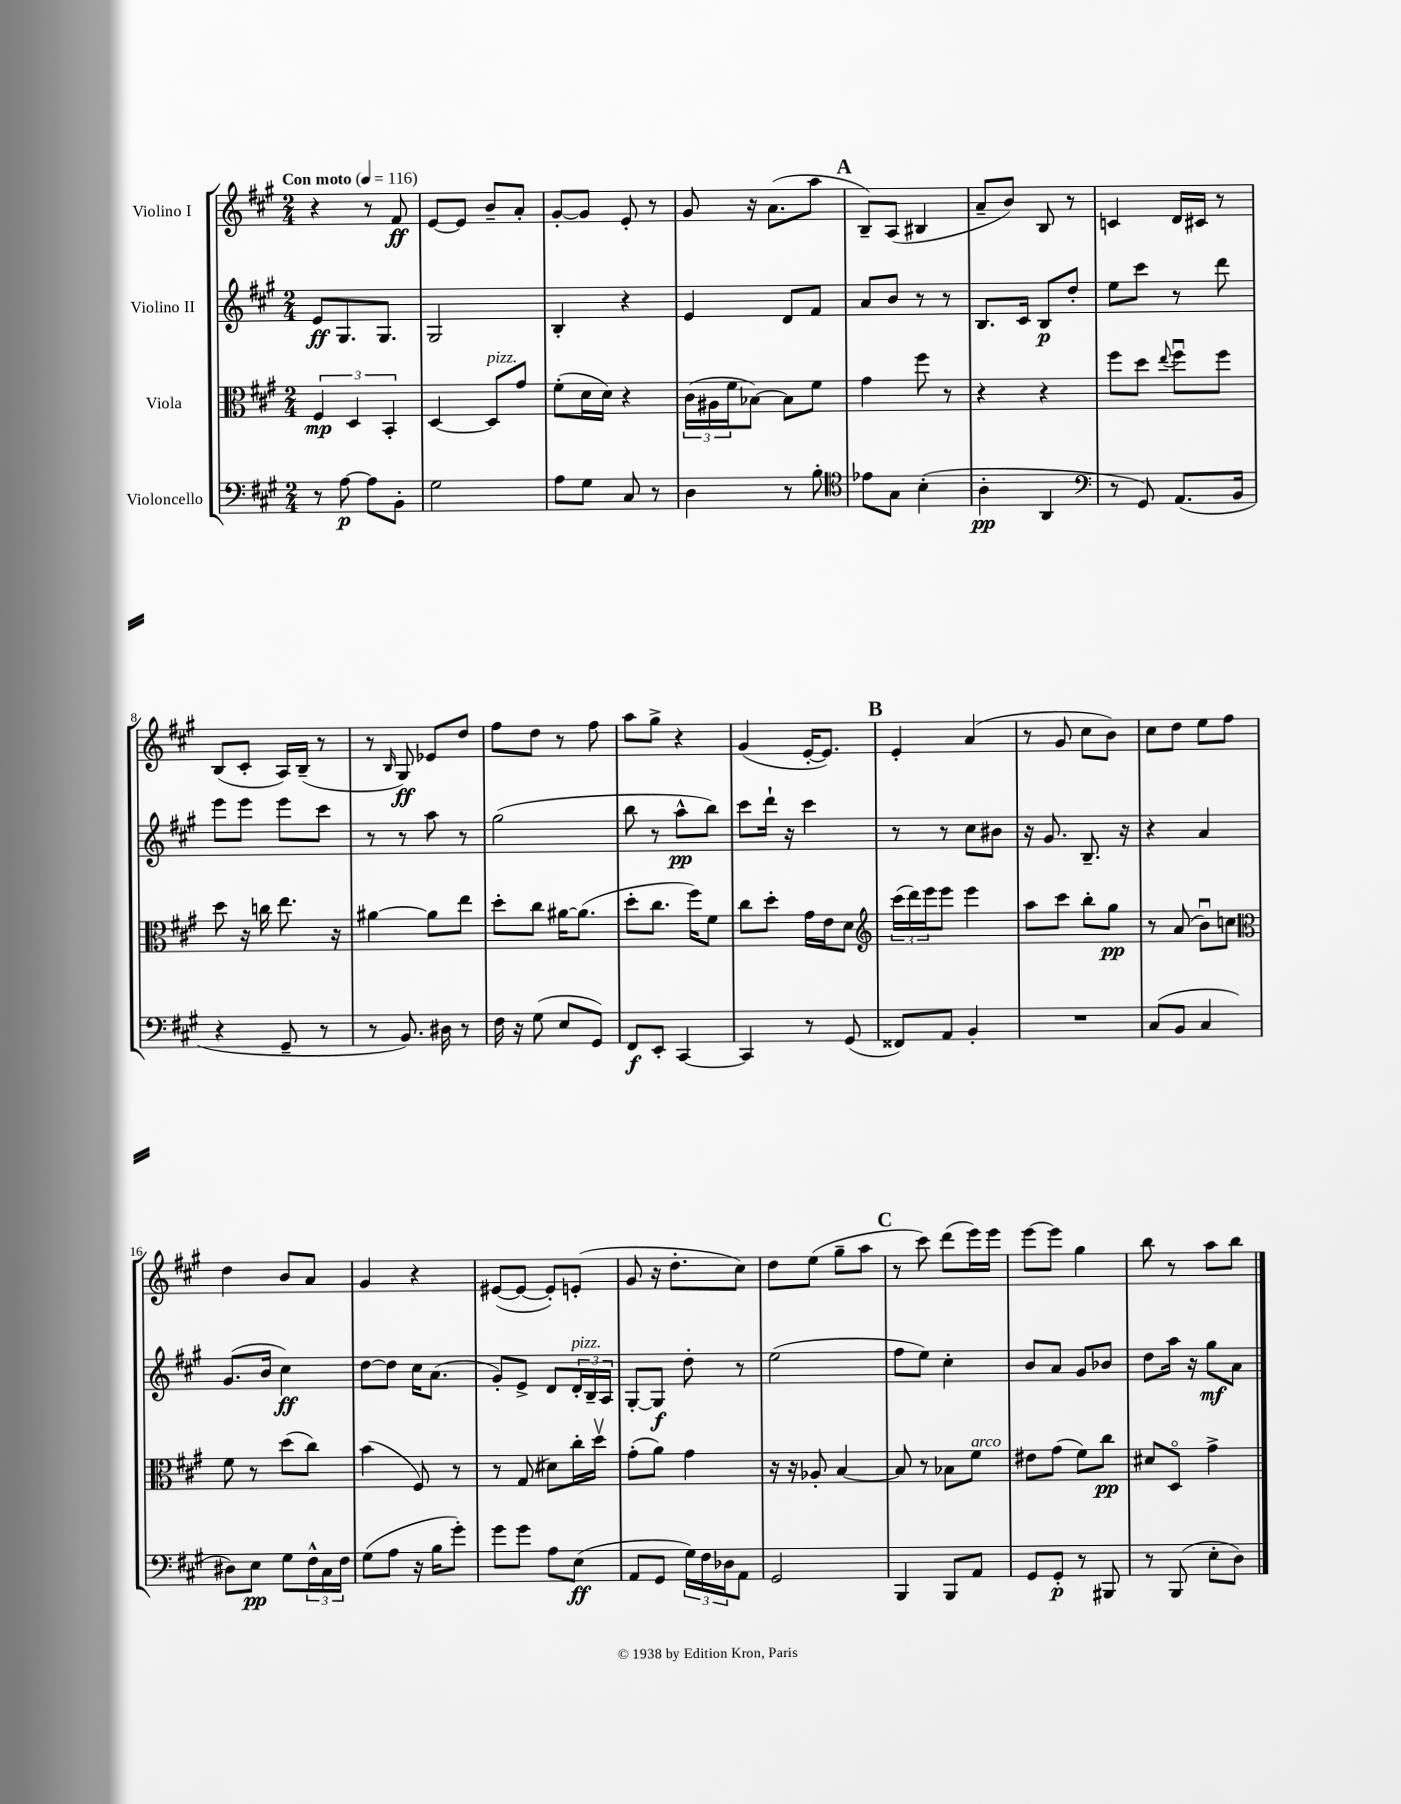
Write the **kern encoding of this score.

**kern	**kern	**kern	**kern
*staff4	*staff3	*staff2	*staff1
*clefF4	*clefC3	*clefG2	*clefG2
*k[f#c#g#]	*k[f#c#g#]	*k[f#c#g#]	*k[f#c#g#]
*M2/4	*M2/4	*M2/4	*M2/4
*MM116	*MM116	*MM116	*MM116
8r	6F#	8e	4r
[8A	.	8.G#	.
.	6D	.	.
8A]	.	.	8r
.	.	8.G#	.
.	6BB'	.	.
8BB'	.	.	8f#
=	=	=	=
2G#	[4D	2G#	[8e
.	.	.	8e]
.	8D]	.	8b~
.	8g#	.	8a'
=	=	=	=
8A	(8f#'	4B'	[8g#'
8G#	16d	.	8g#]
.	16d)	.	.
8C#	4r	4r	8e'
8r	.	.	8r
=	=	=	=
4D	(24c#	4e	8g#
.	24A#	.	.
.	24f#	.	.
.	[8B-)	.	16r
.	.	.	(8.a
8r	8B-]	8d	.
8B'	8f#	8f#	8aa
=	=	=	=
*clefC4	*	*	*
8e-	4g#	8a	8B~)
8G#	.	8b	(8A
(4B'	8ff#	8r	4B#
.	8r	8r	.
=	=	=	=
4A'	4r	8.B	8a~
.	.	.	8b)
.	.	16c#	.
4AA	4r	8B	8B
.	.	8dd'	8r
=	=	=	=
*clefF4	*	*	*
8r	8ff#	8ee	4c
8GG#)	8dd	8ccc#	.
.	8qqee	.	.
(8.AA	8ff#u	8r	16d
.	.	.	16c#
.	8ff#	8ddd	8r
16BB	.	.	.
=	=	=	=
4r	8dd	8eee	(8B
.	16r	8eee	8c#'
.	16cc	.	.
8GG#~	8.ee	8eee	16A)
.	.	.	(16B~
8r	.	8ccc#	8r
.	16r	.	.
=	=	=	=
8r	[4a#	8r	8r
.	.	.	16qqB
8.BB)	.	8r	8G#)
.	8a#]	8aa	8e-
16D#	.	.	.
8r	8ee	8r	8dd
=	=	=	=
16F#	8dd'	(2gg#	8ff#
16r	.	.	.
(8G#	8cc#	.	8dd
8E	[16a#	.	8r
.	(8.a#]	.	.
8GG#)	.	.	8ff#
=	=	=	=
8FF#	8dd'	8bb	8aa
8EE'	8.cc#	8r	8gg#^
[4CC#	.	8aa^^	4r
.	16ff#)	.	.
.	8f#	8bb)	.
=	=	=	=
4CC#]	8cc#	8ccc#	(4g#
.	8dd'	16ddd`	.
.	.	16r	.
8r	16g#	4ccc#	[16e'
.	16e	.	8.e])
(8GG#	8d	.	.
=	=	=	=
*	*clefG2	*	*
8FF##)	(24ccc#	8r	4e'
.	24ddd)	.	.
.	24eee	.	.
8AA	8eee	8r	.
4BB'	4eee	8cc#	(4a
.	.	8b#	.
=	=	=	=
2r	8aa	16r	8r
.	.	8.g#	.
.	8ccc#	.	8g#
.	8bb'	8.B~	8cc#
.	8gg#	.	8b)
.	.	16r	.
=	=	=	=
(8C#	8r	4r	8cc#
8BB	(8a	.	8dd
4C#	8bu)	4a	8ee
.	8cc	.	8ff#
=	=	=	=
*	*clefC3	*	*
8D#)	8f#	(8.g#	4dd
8E	8r	.	.
.	.	16b	.
8G#	(8dd	4cc#)	8b
24F#^^	8cc#)	.	8a
24C#	.	.	.
24F#	.	.	.
=	=	=	=
(8G#	(4b	[8dd	4g#
8A	.	8dd]	.
16r	8F#)	16cc#	4r
16B	.	(8.a	.
8g#')	8r	.	.
=	=	=	=
8g#	8r	8g#')	([8e#
8g#	(8G#	8e^	8e#_
8A	8d#)	8d	8e#'])
(8E	16cc#'	24d'	(8e'
.	.	24B~	.
.	16ddv	.	.
.	.	24A	.
=	=	=	=
8AA	(8g#'	[8G#'	8g#
8GG#	8a)	8G#]	16r
.	.	.	8.dd'
24G#)	4g#	8dd'	.
24F#	.	.	.
24D-	.	.	.
8AA	.	8r	8cc#)
=	=	=	=
2GG#	16r	(2ee	8dd
.	16r	.	.
.	8A-'	.	(8ee
.	[4B	.	8gg#~
.	.	.	8aa
=	=	=	=
4BBB	8B]	8ff#	8r
.	8r	8ee)	8ccc#)
8BBB	8B-	4cc#'	(8ddd
8AA	8f#	.	16eee)
.	.	.	16eee
=	=	=	=
8GG#	8e#	8b	[8eee
8GG#'	(8g#	8a	8eee]
8r	8f#)	8g#	4gg#
8BBB#	8cc#	8b-	.
=	=	=	=
8r	8d#	8dd	8bb
(8BBB	8Do	16aa	8r
.	.	16r	.
8E'	4g#^	8gg#	8aa
8D)	.	8a	8bb
==	==	==	==
*-	*-	*-	*-
